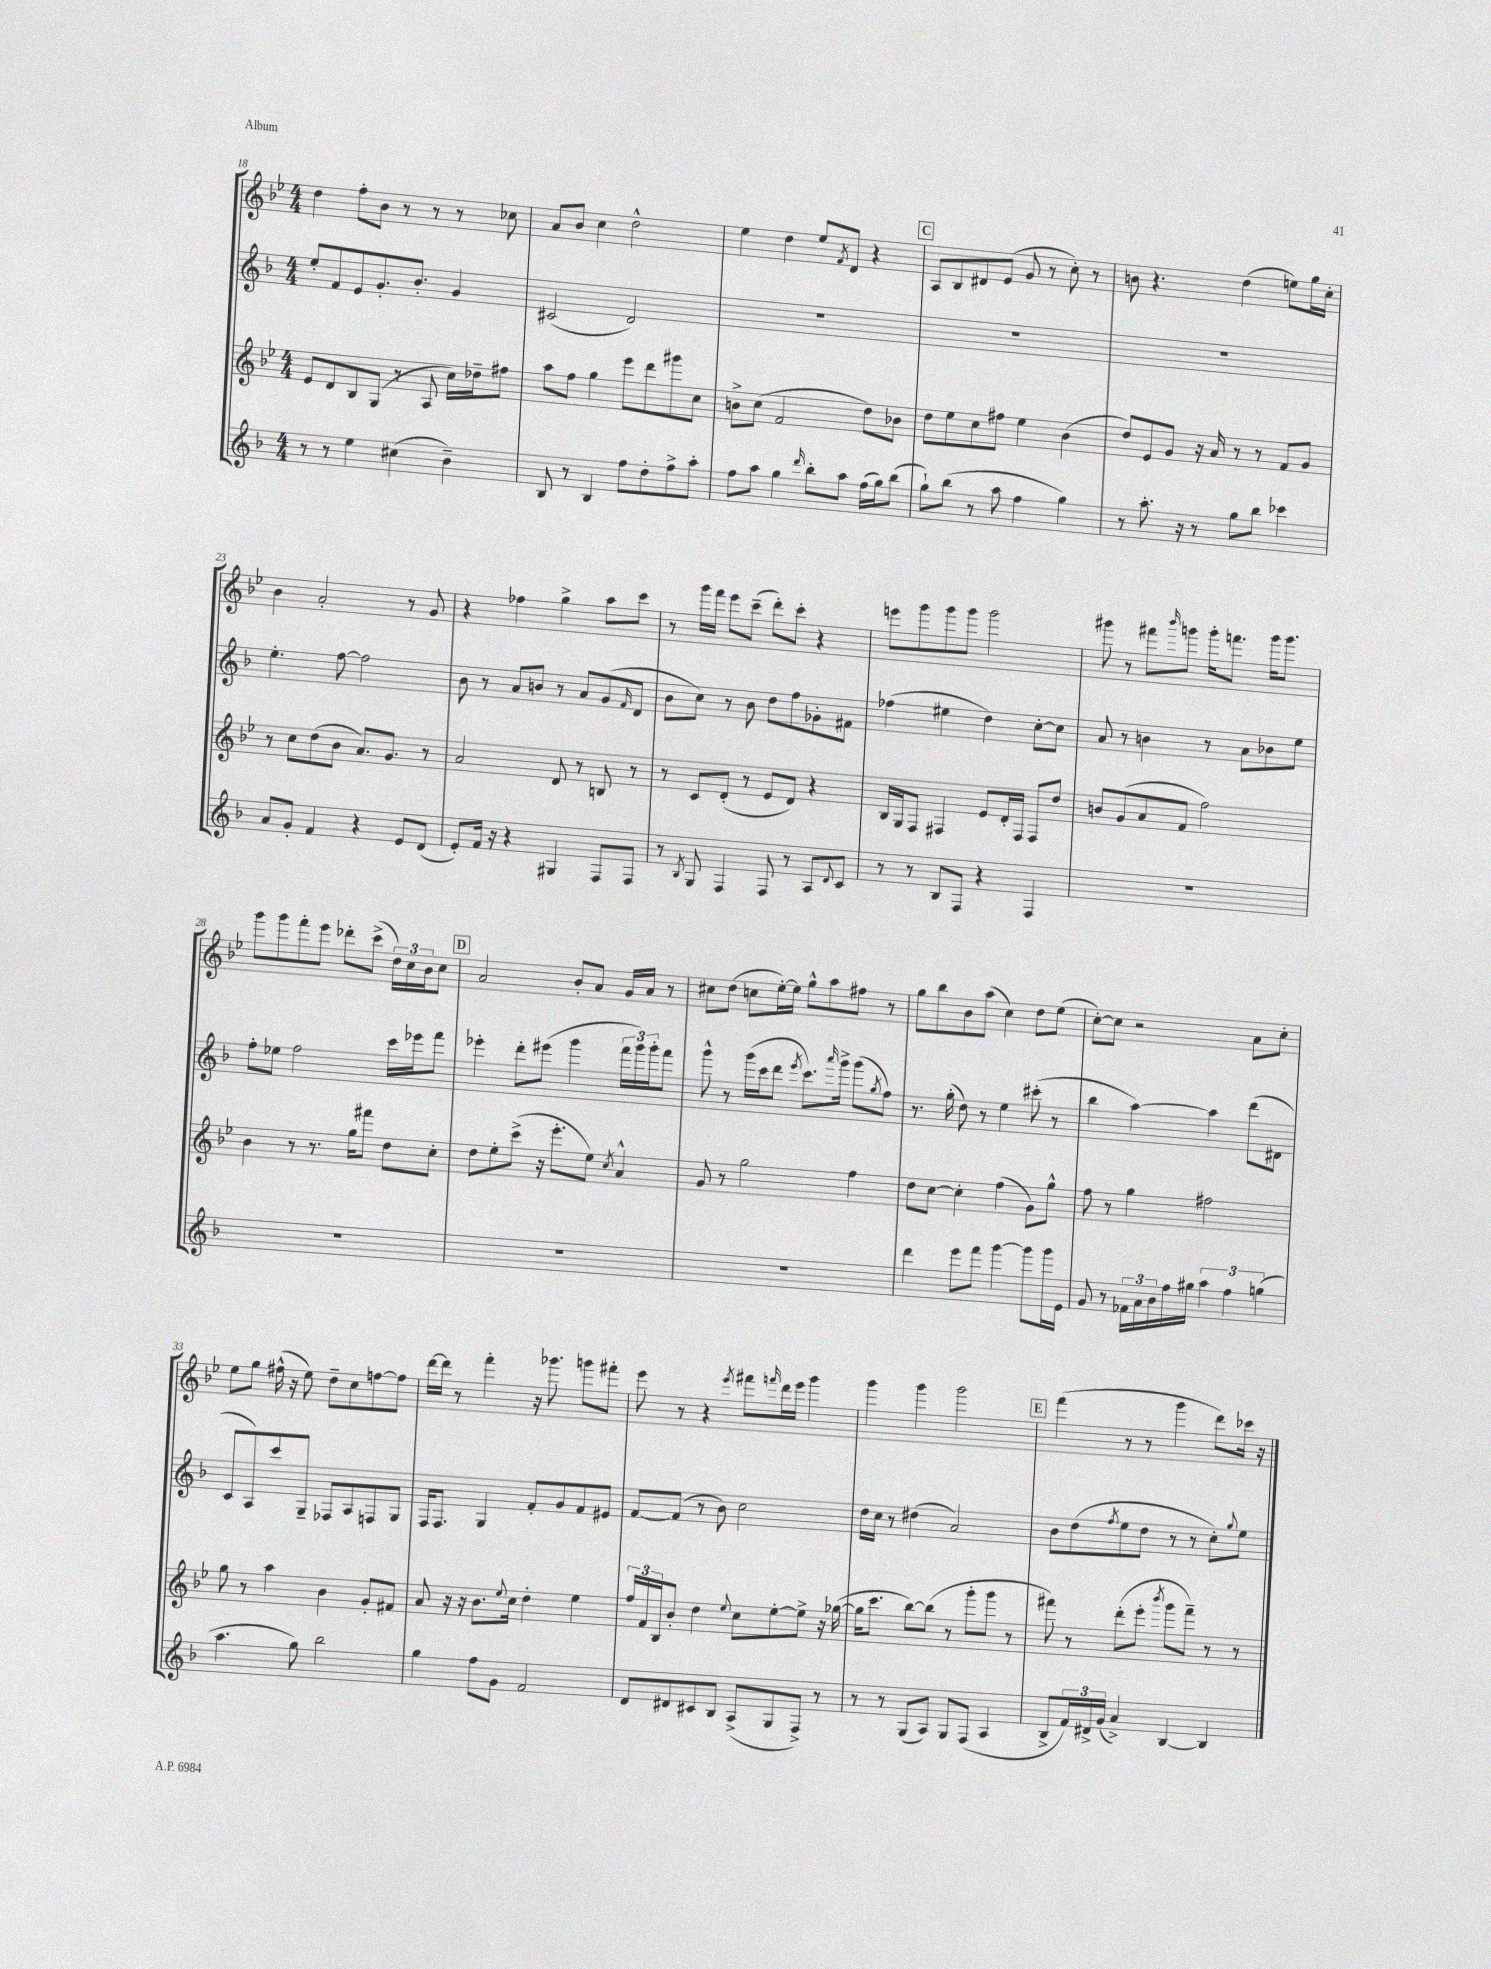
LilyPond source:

<<
\new StaffGroup <<
\new Staff = "s0" {
    \clef treble \key bes \major \numericTimeSignature \time 4/4
    d''4 f''8-. bes'8 r8 r8 r8 ces''8 |
    a'8 bes'8 c''4 d''2-^ |
    ees''4 d''4 ees''8 \acciaccatura { f'8 } d'8 r4 |
    \mark \markup { \box "C" } a8 bes8 dis'8 ees'8( g'8 r8 c''8-.) r8 |
    b'8 r4. d''4( e''8) g''16 c''16-. |
    bes'4 a'2-. r8 g'8 |
    r4 fes''4 g''4-> a''8 c'''8 |
    r8 g'''16 f'''16 ees'''8 c'''8--( d'''8-.) c'''8-. r4 |
    e'''8 g'''8 g'''8 g'''8 g'''2 |
    gis'''8 r8 fis'''8 \grace { bes'''16 } g'''8 g'''16-. f'''8. g'''16 g'''8. |
    g'''8 g'''8 f'''8-. ees'''8 des'''8-. c'''8->( \tuplet 3/2 { d''16) c''16 bes'16 } c''8 |
    \mark \markup { \box "D" } a'2 bes'8-. a'8 g'16 a'16 r8 |
    cis''8 d''8( c''8 ees''16~-.) ees''16 g''8-^ a''8 fis''8 r8 |
    g''8 bes''8 bes'8 a''8( c''4) d''8 ees''8( |
    c''8~-.) c''8 r2 a'8 c''8-. |
    ees''8 g''8 fis''16-^( r16 ees''8) d''8-- c''8 f''8~ f''8 |
    d'''16~ d'''16 r8 f'''4-. r16 ges'''8. g'''8 fis'''8-. |
    ees'''8 r8 r4 \acciaccatura { ees'''8 } fis'''8 \grace { f'''16 } d'''16 ees'''16 g'''4 |
    g'''4 g'''4 g'''2 |
    \mark \markup { \box "E" } f'''4( r8 r8 g'''4 d'''8) ces'''16 r16 \bar "|." |
}
\new Staff = "s1" {
    \clef treble \key f \major \numericTimeSignature \time 4/4
    e''8-. f'8 e'8 g'8.-. bes'8.-. g'4 |
    cis'2( d'2) |
    R1 |
    \mark \markup { \box "C" } R1 |
    R1 |
    e''4.-. f''8~ f''2 |
    bes'8 r8 a'8 b'8 r8 a'8 g'8( \grace { f'16 } d'8 |
    bes'8 c''8) r8 bes'8 d''8 f''8 ges'8-. fis'8 |
    fes''4( eis''4 d''4) c''8~-. c''8 |
    a'8 r8 b'4 r8 a'8 bes'8 e''8 |
    f''8-. ees''8 f''2 c'''16 ees'''16 f'''8 |
    \mark \markup { \box "D" } ees'''4-. d'''8-. eis'''8( g'''4 \tuplet 3/2 { f'''16 g'''16) g'''16-. } f'''8 |
    g'''8-^ r8 g'''16( c'''16 d'''8 \acciaccatura { e'''8 } c'''8.) \grace { a'''16 } g'''16-> g'''8( \acciaccatura { g''8 } f''8) |
    r8. g''16-.( d''8) r8 e''4 cis'''8-.( r8 |
    bes''4 a''4~) a''4 d'''8( dis'8 |
    c'8 a8) c'''8 g8-- fes8 a8 f8 g8 |
    f16 f8. g4 f'8-. g'8 f'8 eis'8 |
    f'8~ f'8( r8 bes'8) c''2 |
    d''16 c''16 r8 dis''4( a'2) |
    \mark \markup { \box "E" } bes'8 d''8( \acciaccatura { f''8 } e''8 d''8 r8 r8 c''8-.) \appoggiatura { g''8 } e''8 \bar "|." |
}
\new Staff = "s2" {
    \clef treble \key bes \major \numericTimeSignature \time 4/4
    ees'8 d'8 bes8 g8( r8 a8 c''16) des''16-- fis''8 |
    a''8 f''8 g''4 ees'''8 d'''8 gis'''8 c''8 |
    b'8-> c''8( f'2 d''8) bes'8 |
    \mark \markup { \box "C" } d''8 ees''8 c''8 fis''8 ees''4 bes'4( |
    d''8) ees'8 g'8 r16 a'16 r8 r8 f'8 g'8 |
    r8 c''8 d''8( bes'8 a'8.) g'8. r8 |
    a'2 d'8 r8 b8 r8 |
    r8 c'8 d'8-.( r8 ees'8 d'8) r4 |
    bes16 g16 f8 fis4 ees'8 d'16-. fis16 fis8 d''8 |
    b'8 g'8( a'8 f'8 f''2) |
    bes'4 r8 r8. g''16 fis'''8 d''8 c''8-. |
    \mark \markup { \box "D" } d''8 ees''8-. c'''8->( r16 ees'''8.-. ees''8) \acciaccatura { c''8 } a'4-^ |
    g'8 r8 g''2 f''4 |
    d''8 c''8~ c''4-. f''4( g'8) g''8-^ |
    f''8 r8 g''4 fis''2 |
    g''8 r8 a''4 bes'4 g'8-. fis'8 |
    a'8 r16 r16 bes'8. \appoggiatura { ees''8 } c''16 d''4-. ees''4 |
    \tuplet 3/2 { f''16 f'16 bes16 } bes'8-. d''4 \appoggiatura { ees''8 } c''8 ees''8~-. ees''8-> r16 ges''16~( |
    ges''16 c'''8. bes''8~) bes''8( r8 g'''8-. g'''8 r8 |
    \mark \markup { \box "E" } fis'''8) r8 d'''8-.( ees'''8-. \acciaccatura { bes'''8 } g'''8 fis'''8--) r8 r8 \bar "|." |
}
\new Staff = "s3" {
    \clef treble \key f \major \numericTimeSignature \time 4/4
    r8 r8 e''4 cis''4( bes'4--) |
    bes8 r8 bes4 f''8 d''8-. f''8-> a''8-. |
    f''8 a''8 g''4 \grace { d'''16 } bes''8-. a''8 f''16( g''16) bes''8( |
    \mark \markup { \box "C" } g''8-!) bes''8( r8 a''8 f''4 g''4) |
    r8 a''8.-. r16 r8 g''8 bes''8 ces'''4 |
    a'8 g'8-. f'4 r4 e'8 d'8( |
    e'8-.) f'16 r16 r4 gis4 f8 f8 |
    r8 \acciaccatura { bes8 } g8 f4 f8 r8 a8 \appoggiatura { d'8 } c'8 |
    r8 r8 bes8 f8 r4 f4 |
    R1 |
    R1 |
    \mark \markup { \box "D" } R1 |
    R1 |
    d'''4 e'''8 f'''8 g'''4~ g'''8 g'''16 e'16 |
    g'8 r8 \tuplet 3/2 { fes'16 a'16 bes'16 } f''16 gis''16 \tuplet 3/2 { a''4 f''4 g''4( } |
    a''4. g''8) bes''2 |
    g''4 f''8 g'8 f'2 |
    d'8 dis'8 cis'8 bes8 a8->( g8 f8->) r8 |
    r8 r8 g8( a8) g8 f8( a4 |
    \mark \markup { \box "E" } bes8-> \tuplet 3/2 { f'16) dis'16-> g'16( } a'4->) bes4~ bes4 \bar "|." |
}
>>
>>
\layout { \context { \Score currentBarNumber = #18 } }
